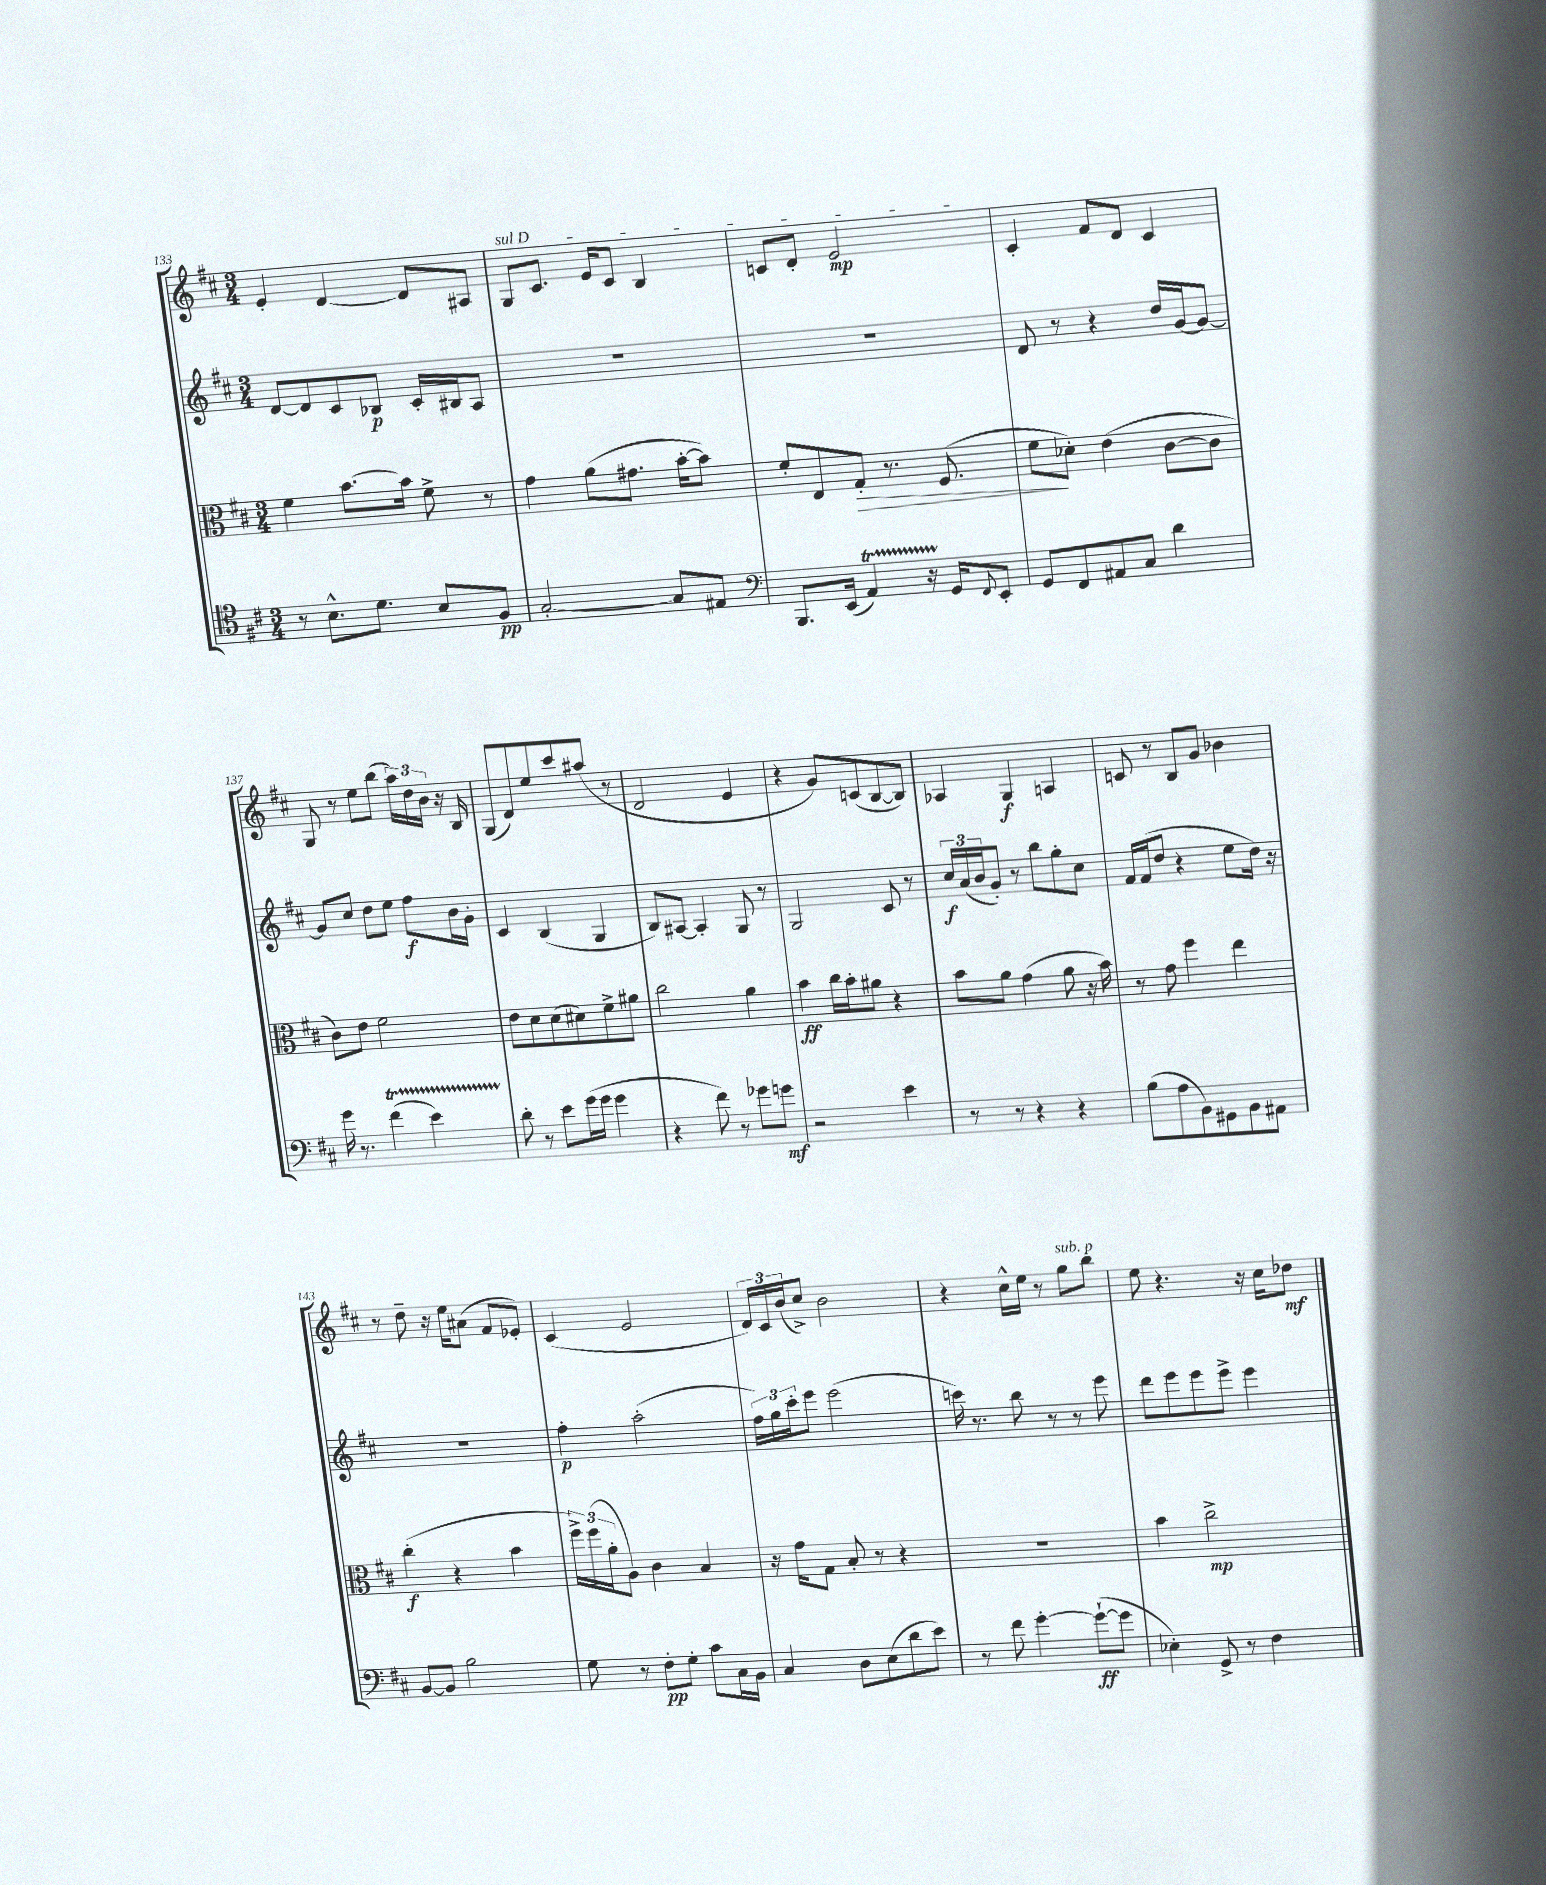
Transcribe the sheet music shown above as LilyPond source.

<<
\new StaffGroup <<
\new Staff = "s0" {
    \clef treble \key d \major \numericTimeSignature \time 3/4
    e'4-. d'4~ d'8 ais8 |
    \once \override TextSpanner.bound-details.left.text = \markup { \italic "sul D" } g8\startTextSpan cis'8. e'16 cis'8 b4 |
    c'8 d'8-. e'2\mp\stopTextSpan |
    cis'4-. fis'8 d'8 cis'4 |
    g8 r8 e''8 b''8( \tuplet 3/2 { a''16) d''16 b'16 } r16 b16 |
    g8( d'8) e''8 cis'''8 ais''8( r8 |
    d'2 e'4 |
    r4 g'8) c'8( b8~ b8) |
    aes4 g4\f a4 |
    c'8 r8 b8 g'8 bes'4 |
    r8 d''8-- r16 e''16 ais'8( fis'8 ees'8-.) |
    cis'4( e'2 |
    \tuplet 3/2 { d'16) cis'16 b'16( } cis''8->) b'2 |
    r4 cis''16-^ e''16 r8 g''8^\markup { \italic "sub. p" } b''8 |
    e''8 r4. r16 cis''16 des''8\mf \bar "|." |
}
\new Staff = "s1" {
    \clef treble \key d \major \numericTimeSignature \time 3/4
    d'8~ d'8 cis'8 bes8\p cis'16-. bis16 a8 |
    R2. |
    R2. |
    d'8 r8 r4 d''16 g'16~ g'8~ |
    g'8 cis''8 d''8 e''8 fis''8\f b'16 g'16-. |
    cis'4 b4( g4 |
    b8) ais8~ ais4-. g8 r8 |
    g2 cis'8 r8 |
    \tuplet 3/2 { cis''16\f a'16( b'16 } g'8-.) r8 b''8 g''8-. cis''8 |
    fis'16 fis'16( d''8 r4 e''8 d''16) r16 |
    R2. |
    fis''4-.\p a''2-.( |
    \tuplet 3/2 { fis''16) g''16 cis'''16-. } e'''8 e'''2( |
    c'''16) r8. b''8 r8 r8 e'''8 |
    d'''8 e'''8 e'''8 e'''8-> e'''4 \bar "|." |
}
\new Staff = "s2" {
    \clef alto \key d \major \numericTimeSignature \time 3/4
    fis'4 b'8.~ b'16 fis'8-> r8 |
    g'4 a'8( gis'8. b'16~-. b'8) |
    fis'8-. e8 g8-.\> r8. fis8.( |
    fis'8\! des'8-.) e'4( cis'8~ cis'8 |
    cis'8) e'8 fis'2 |
    e'8 d'8 d'8( dis'8) fis'8-> ais'8 |
    cis''2 a'4 |
    b'4\ff cis''16 b'16-. ais'8 r4 |
    b'8 a'8 g'4( a'8 r16 b'16) |
    r8 g'8 fis''4 e''4 |
    cis''4-.\f( r4 b'4 |
    \tuplet 3/2 { fis''16->) fis''16( a'16-. } a8) cis'4 b4 |
    r16 g'16 g8 b8-. r8 r4 |
    R2. |
    b'4 cis''2->\mp \bar "|." |
}
\new Staff = "s3" {
    \clef tenor \key d \major \numericTimeSignature \time 3/4
    r8 b8.-^ d'8. b8 fis8\pp |
    g2~-. g8 eis8 |
    \clef bass b,,8. e,16( a,4\startTrillSpan) r16 g,16\stopTrillSpan \appoggiatura { fis,8 } e,8-. |
    g,8 fis,8 ais,8 cis8 d'4 |
    g'16 r8. fis'4\startTrillSpan( e'4) |
    d'8-.\stopTrillSpan r8 e'8 g'16( g'16 g'4 |
    r4 fis'8) r8 ges'8 g'8\mf |
    r2 e'4 |
    r8 r8 r4 r4 |
    b8( a8 b,8) gis,8 b,8 ais,8 |
    b,8~ b,8 b2 |
    g8 r8 fis8-.\pp g8-. cis'8 cis16 b,16 |
    cis4 d8 e8( d'8 e'8) |
    r8 fis'8 g'4~-. g'8~-!\ff( g'8 |
    ees4-.) g,8-> r8 fis4 \bar "|." |
}
>>
>>
\layout { \context { \Score currentBarNumber = #133 } }
